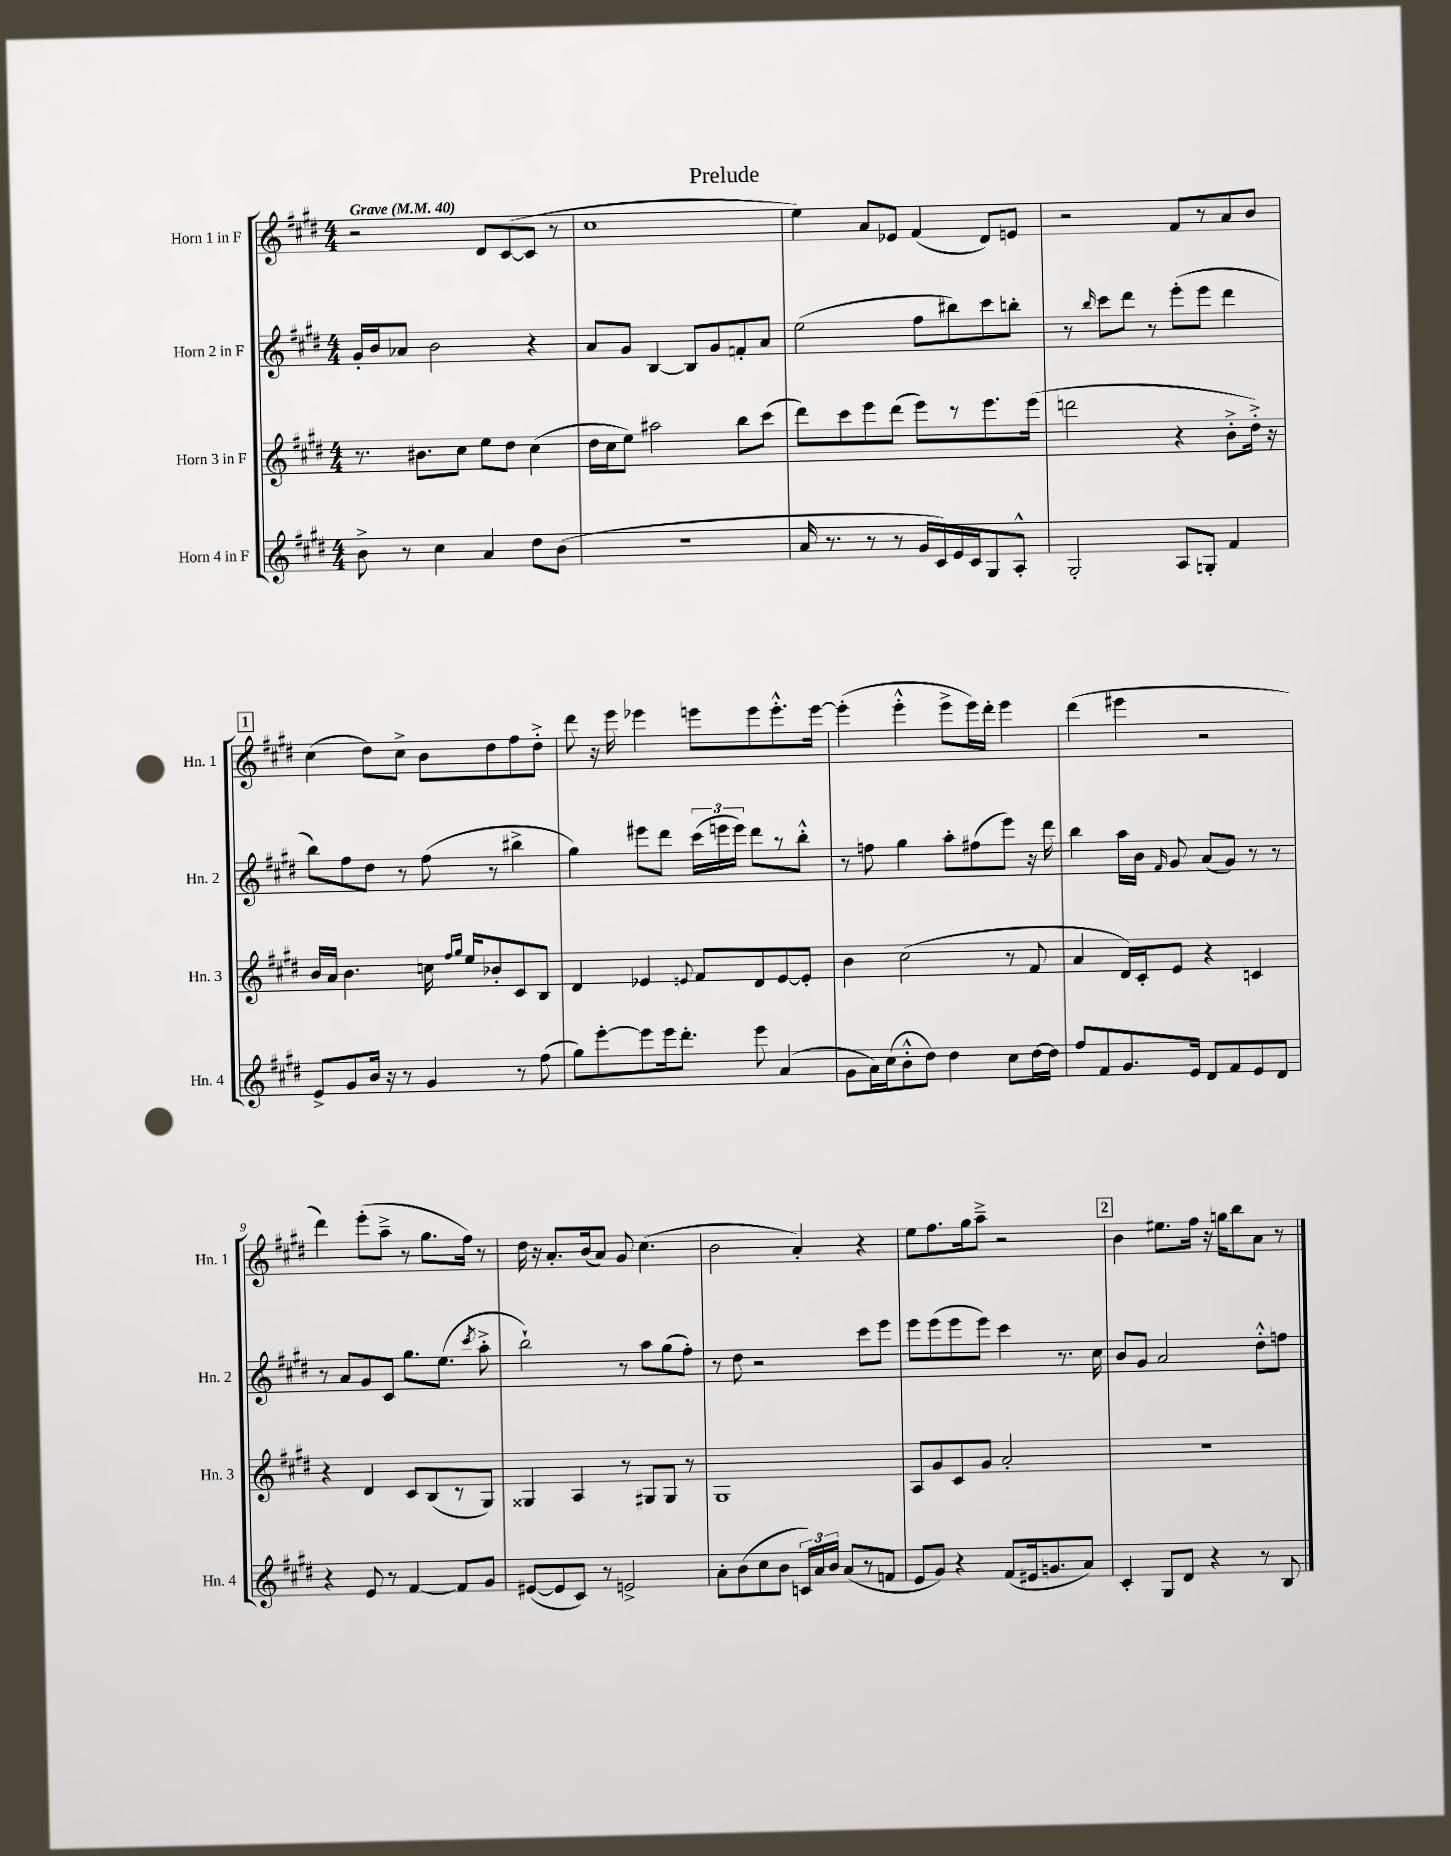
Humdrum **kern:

**kern	**kern	**kern	**kern
*staff4	*staff3	*staff2	*staff1
*clefG2	*clefG2	*clefG2	*clefG2
*k[f#c#g#d#]	*k[f#c#g#d#]	*k[f#c#g#d#]	*k[f#c#g#d#]
*M4/4	*M4/4	*M4/4	*M4/4
*MM40	*MM40	*MM40	*MM40
8b^	8.r	16g#'	2r
.	.	16b	.
8r	.	8a-	.
.	8.b#	.	.
4cc#	.	2b	.
.	8cc#	.	.
4a	8ee	.	8d#
.	8dd#	.	([8c#
8dd#	(4cc#	4r	8c#]
(8b	.	.	8r
=	=	=	=
1r	16dd#	8a	1cc#
.	16cc#	.	.
.	8ee)	8g#	.
.	2aa#	[4B	.
.	.	8B]	.
.	.	8g#	.
.	8bb	8f'	.
.	(8ccc#	8a	.
=	=	=	=
16a	8ddd#)	(2ee	4ee)
8.r	.	.	.
.	8ccc#	.	.
8r	8eee	.	8a
8r	(8ddd#	.	8e-
16g#	8eee)	8ff#	(4f#
16c#)	.	.	.
16e	8r	8bb#)	.
16c#	.	.	.
8G#	8.eee	8ccc#	8d#)
8A'^^	.	8bb'	8e
.	(16eee	.	.
=	=	=	=
2G#'	2ddd	8r	2r
.	.	16qqbb	.
.	.	8ccc#	.
.	.	8ddd#	.
.	.	8r	.
8A	4r	(8eee'	8f#
8G'	.	8eee	8r
4f#	8b'^	4ddd#	8a
.	16dd#'^)	.	8b
.	16r	.	.
=	=	=	=
8e^	16b	8bb)	(4cc#
.	16a	.	.
8g#	4.b	8ff#	.
16b	.	8dd#	8dd#)
16r	.	.	.
8r	.	8r	8cc#^
4g#	16cc	(8ff#	8b
.	16qqff#	.	.
.	16qqgg#	.	.
.	16ee	.	.
.	8b-'	8r	8dd#
8r	8c#	4bb#^	8ff#
(8ff#	8B	.	8dd#'^
=	=	=	=
8gg#)	4d#	4gg#)	8ddd#
[8eee'	.	.	16r
.	.	.	16eee
8eee]	4e-	8eee#	4eee-
16eee	.	8ddd#	.
8.ddd#'	.	.	.
.	8qqe	.	.
.	8f#	(24ccc#	8eee
.	.	24eee	.
.	.	24eee)	.
8eee	8d#	8ddd#	8eee
(4a	[8e	8r	8.eee'^^
.	8e']	8bb'^^	.
.	.	.	[16eee
=	=	=	=
8g#	4b	8r	(4eee']
16a)	.	8ff	.
(16cc#	.	.	.
8b'^^	(2cc#	4gg#	4eee'^^
8dd#)	.	.	.
4dd#	.	8aa'	8eee^
.	.	(8ff#	16eee)
.	.	.	16ddd#'
8cc#	8r	8eee)	4eee
[16dd#	8f#	16r	.
16dd#]	.	16ddd#	.
=	=	=	=
8ff#	4a	4bb	(4ddd#
8f#	.	.	.
8.g#	16d#)	16aa	4eee#
.	16c#'	16b	.
.	.	16qqf#	.
.	8e	8g#	.
16e	.	.	.
8d#	4r	(8a	2r
8f#	.	8g#)	.
8e	4c	8r	.
8d#	.	8r	.
=	=	=	=
4r	4r	8r	4ddd#)
.	.	8a	.
8e	4d#	8g#	(8eee'
8r	.	8c#	8aa~^
[4f#	8c#	8.gg#	8r
.	(8B	.	8.gg#
.	.	(8.ee	.
8f#]	8r	.	.
.	.	.	16ff#)
.	.	8qccc#	.
8g#	8G#)	8aa'^	8r
=	=	=	=
([8e#	4G##	2bb`)	16dd#
.	.	.	16r
8e#]	.	.	8.a'
8c#)	4A	.	.
.	.	.	(16b
8r	.	.	8a)
2e^	8r	8r	8g#
.	8G#	8aa	(4.cc#
.	8G#	(8gg#	.
.	8r	8ff#')	.
=	=	=	=
8a'	1G#	8r	2b
(8b	.	8dd#	.
8cc#	.	2r	.
8b	.	.	.
24c)	.	.	4a')
24a	.	.	.
24b	.	.	.
(8a	.	.	.
8r	.	8ccc#	4r
8f	.	8eee	.
=	=	=	=
8e	8A	8eee	8ee
8g#)	8g#	(8eee	8.ff#
4r	8c#	8eee	.
.	.	.	16gg#
.	8g#	8eee)	8aa~^
(8f#	2a'	4ccc#	2r
16e#	.	.	.
8.g	.	.	.
.	.	8.r	.
8a)	.	.	.
.	.	16cc#	.
=	=	=	=
4c#'	1r	8b	4b
.	.	8g#	.
8G#	.	2a	8.ee#
8d#	.	.	.
.	.	.	16ff#
4r	.	.	16r
.	.	.	16gg
.	.	.	8bb
8r	.	8dd#'^^	8a
8B	.	8ff	8r
==	==	==	==
*-	*-	*-	*-
